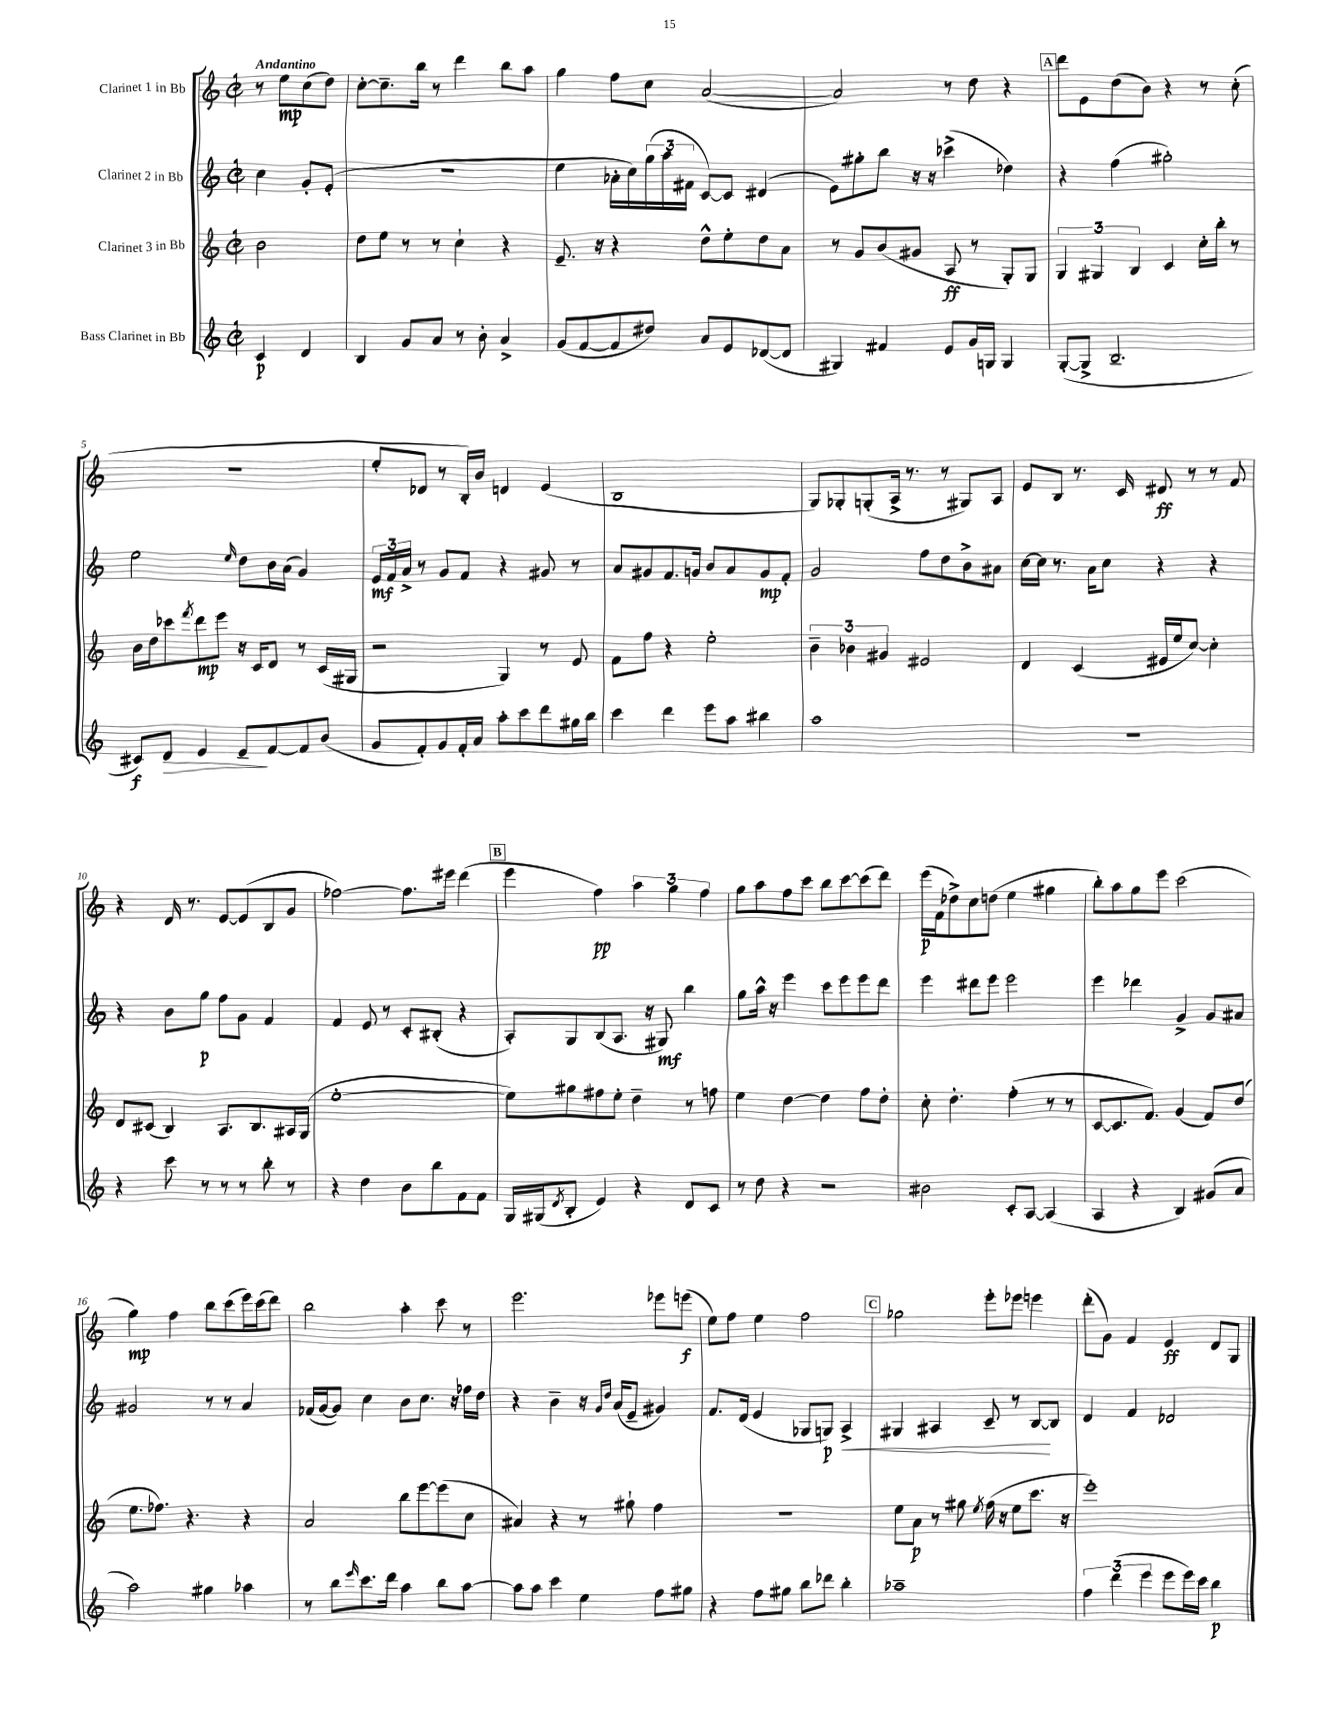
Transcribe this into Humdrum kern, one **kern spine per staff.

**kern	**kern	**kern	**kern
*staff4	*staff3	*staff2	*staff1
*clefG2	*clefG2	*clefG2	*clefG2
*k[]	*k[]	*k[]	*k[]
*M2/2	*M2/2	*M2/2	*M2/2
*met(c|)	*met(c|)	*met(c|)	*met(c|)
4c/	2b\	4cc\	8r
.	.	.	8ee\L
4d/	.	8g'/L	(8cc\
.	.	(8e'/J	8dd\J)
=	=	=	=
4B/	8dd\L	1r	[8cc'\L
.	8ee\J	.	8.cc~\]
8g/L	8r	.	.
.	.	.	16bb\Jk
8a/J	8r	.	8r
8r	4cc`\	.	4ddd\
8b'\	.	.	.
4a^/	4r	.	8bb\L
.	.	.	8aa\J
=	=	=	=
(8g/L	8.e~/	4ee\	4gg\
[8f/	.	.	.
.	16r	.	.
8f/]	4r	16a-'\LL	8ff\L
.	.	16cc\)	.
8dd#/J)	.	(24gg\	8cc\J
.	.	24aa\	.
.	.	24f#\JJ	.
8a/L	8dd^^\L	[8c/L)	([2a/
8e/	8ee'\	8c/]J	.
([8d-/	8dd\	(4d#/	.
8d-/]J	8a\J	.	.
=	=	=	=
4G#/)	8r	8e\L)	2a/])
.	8g/L	8gg#'\	.
4f#/	(8b/	8bb\J	.
.	8g#/J	16r	.
.	.	16r	.
8e/L	8A/	(4ccc-^\	8r
16g/L	8r	.	8dd\
16G/JJ	.	.	.
4G/	8G'/L)	4dd-\)	4r
.	8G/J	.	.
=	=	=	=
([8G'/L	6G/	4r	8ddd\L
8G^/]J	.	.	8e\
.	6G#/	.	.
2.B~/	.	(4ff\	(8dd\
.	6B/	.	.
.	.	.	8b\J)
.	4c/	2gg#'\)	4r
.	16cc'\LL	.	8r
.	16bb'\JJ	.	.
.	8r	.	(8cc'\
=	=	=	=
8c#/L)	16b\LL	2ee\	1r
.	16dd\J	.	.
8d/J	8ccc-\	.	.
.	8qfff/	.	.
4e/	8ddd\	.	.
.	8eee\J	.	.
.	.	16qqee/	.
8e~/L	16r	8dd\L	.
.	16c/LK	.	.
[8f/	8d/J	16b\L	.
.	.	(16a\JJ	.
8f/]	8r	4g/)	.
(8b/J	(16c/LL	.	.
.	16G#/JJ	.	.
=	=	=	=
8g/L	2r	24e/LL	8ee'/L
.	.	24f/	.
.	.	24a^/JJ	.
8f'/)	.	8r	8d-/J
8g/	.	8g/L	8r
16f'/L	.	8f/J	16B'/LL)
16a/JJ	.	.	16b/JJ
8aa'\L	4G/)	4r	4d/
8ccc\	.	.	.
8ddd\	8r	8g#/	(4e/
16gg#\L	8e/	8r	.
16bb\JJ	.	.	.
=	=	=	=
4ccc\	8f\L	8a/L	1B
.	8ff\J	8g#/	.
4ddd\	4r	8.f/	.
.	.	16g/Jk	.
8eee\L	2ee'\	8b/L	.
8aa\J	.	8a/	.
4bb#\	.	8g/	.
.	.	8f'/J	.
=	=	=	=
1aa	6b~\	2g/	8G/L)
.	.	.	8G-'/
.	6b-\	.	.
.	.	.	(8G'/
.	6g#/	.	.
.	.	.	16A^/Jk
.	.	.	8.r
.	2e#/	8ff\L	.
.	.	8dd\	8r
.	.	8b^\	8G#/L)
.	.	8a#\J	8A/J
=	=	=	=
1r	4d/	[16cc\LL	8e/L
.	.	16cc\]JJ	.
.	.	8.r	8B/J
.	(4c/	.	8.r
.	.	16a\LK	.
.	.	8cc\J	.
.	.	.	16c/
.	16e#/LL	4r	8d#/
.	16ee/J	.	.
.	[8cc/J)	.	8r
.	4cc'\]	4r	8r
.	.	.	8f/
=	=	=	=
4r	8d/L	4r	4r
.	(8c#/J	.	.
8ccc\	4B/)	8b\L	16d/
.	.	.	8.r
8r	.	8gg\J	.
8r	8.A/L	8ff\L	[8e/L
8r	.	8g\J	(8e/]
.	8.B/	.	.
8bb'\	.	4f/	8B/
8r	16A#/L	.	8g/J
.	(16G/JJ	.	.
=	=	=	=
4r	[1ee'	4f/	[2ff-\)
4dd\	.	8e/	.
.	.	8r	.
8b\L	.	8c'/L	8.ff-\]L
8bb\	.	(8B#'/J	.
.	.	.	16eee#\Jk
8f\	.	4r	(4ddd\
8f\J	.	.	.
=	=	=	=
16G/LL	8ee\]L)	8A'/L)	4eee\
(16G#/J	.	.	.
8qd/	.	.	.
8B'/J	8gg#\	8G/	.
4e/)	8ff#\	(8B/	4ff\)
.	8ee'\J	8.A/J	.
4r	4dd~\	.	6aa\
.	.	16r	.
.	.	8G#/)	.
.	.	.	6gg\
8d/L	8r	4bb\	.
.	.	.	6ff\
8c/J	8ff\	.	.
=	=	=	=
8r	4ee\	8gg\L	8gg\L
8dd\	.	16aa^^\Jk	8aa\
.	.	16r	.
4r	[4dd\	4eee\	8ff\
.	.	.	8ccc\J
2r	4dd\]	8ccc\L	8bb\L
.	.	8eee\	[8ccc\
.	8ff\L	8eee\	(8ccc\]
.	8dd'\J	8ddd\J	8ddd\J)
=	=	=	=
2b#\	8cc'\	4eee\	(16eee\LL
.	.	.	16f\J
.	4.dd'\	.	8dd-^\)
.	.	8ddd#\L	8cc\
.	.	8eee\J	(8dd\J
8c'/L	(4ff'\	2eee\	4ee\
[8A/J	.	.	.
(4A/]	8r	.	4gg#\
.	8r	.	.
=	=	=	=
4A/	[8c/L	4eee\	8bb'\L)
.	8.c/]	.	8aa\
4r	.	4ddd-\	8gg\
.	8.f/J)	.	.
.	.	.	8eee\J
4B/)	(4g/	4g^/	(2ccc\
(8g#/L	8f/L)	8g/L	.
8a/J	(8dd/J	8a#/J	.
=	=	=	=
2aa\)	8.ee\L	2g#/	4gg\)
.	8.ff-\J)	.	.
.	.	.	4ff\
.	4.r	.	.
4gg#\	.	8r	8bb\L
.	.	8r	(8ccc\
4aa-\	4r	4a/	16eee\L)
.	.	.	(16ccc\J
.	.	.	8ddd\J)
=	=	=	=
8r	2a/	(16f-/LL	2bb\
.	.	[16g/J	.
8bb\L	.	8g/]J)	.
16qqeee/	.	.	.
8.ccc\	.	4cc\	.
16ddd\Jk	.	.	.
4aa\	8bb\L	8b\L	4aa'\
.	[8eee\	8.cc\J	.
8bb\L	(8eee\]	.	8ccc\
.	.	16r	.
[8aa\J	8cc\J	16ff-\LL	8r
.	.	16dd\JJ	.
=	=	=	=
8aa\]L	4a#/)	4r	2.eee\
8aa\J	.	.	.
4ccc\	4r	4b~\	.
4ee\	8r	16r	.
.	.	16qqg/LL	.
.	.	16qqdd/JJ	.
.	.	(16a/LK	.
.	8gg#`\	8e~/J	.
8ff\L	4ff\	4g#/)	8eee-\L
8gg#\J	.	.	(8eee\J
=	=	=	=
4r	1r	8.f/L	8ee\L)
.	.	.	8ff\J
.	.	(16d/Jk	.
8ff\L	.	4e/	4ee\
8gg#\J	.	.	.
8bb\L	.	8G-/L	2ff\
8ddd-\J	.	8G/J)	.
4bb'\	.	4A^/	.
=	=	=	=
1aa-~	8ee\L	4G#/	2gg-\
.	8a\J	.	.
.	8r	4A#/	.
.	8gg#\	.	.
.	8qee/	.	.
.	(16ff\	8c~/	8eee'\L
.	16r	.	.
.	8ee\L	8r	8eee-\J
.	8.ccc\J	[8B/L	4eee\
.	.	8B/]J	.
.	16r	.	.
=	=	=	=
6ff\	1eee')	4d/	(8ddd'\L
.	.	.	8g\J)
(6ddd\	.	.	.
.	.	4f/	4f/
6eee\	.	.	.
8eee\L	.	2d-/	4e/
16eee\L)	.	.	.
16ccc\JJ	.	.	.
4bb\	.	.	8d/L
.	.	.	8G/J
==	==	==	==
*-	*-	*-	*-
